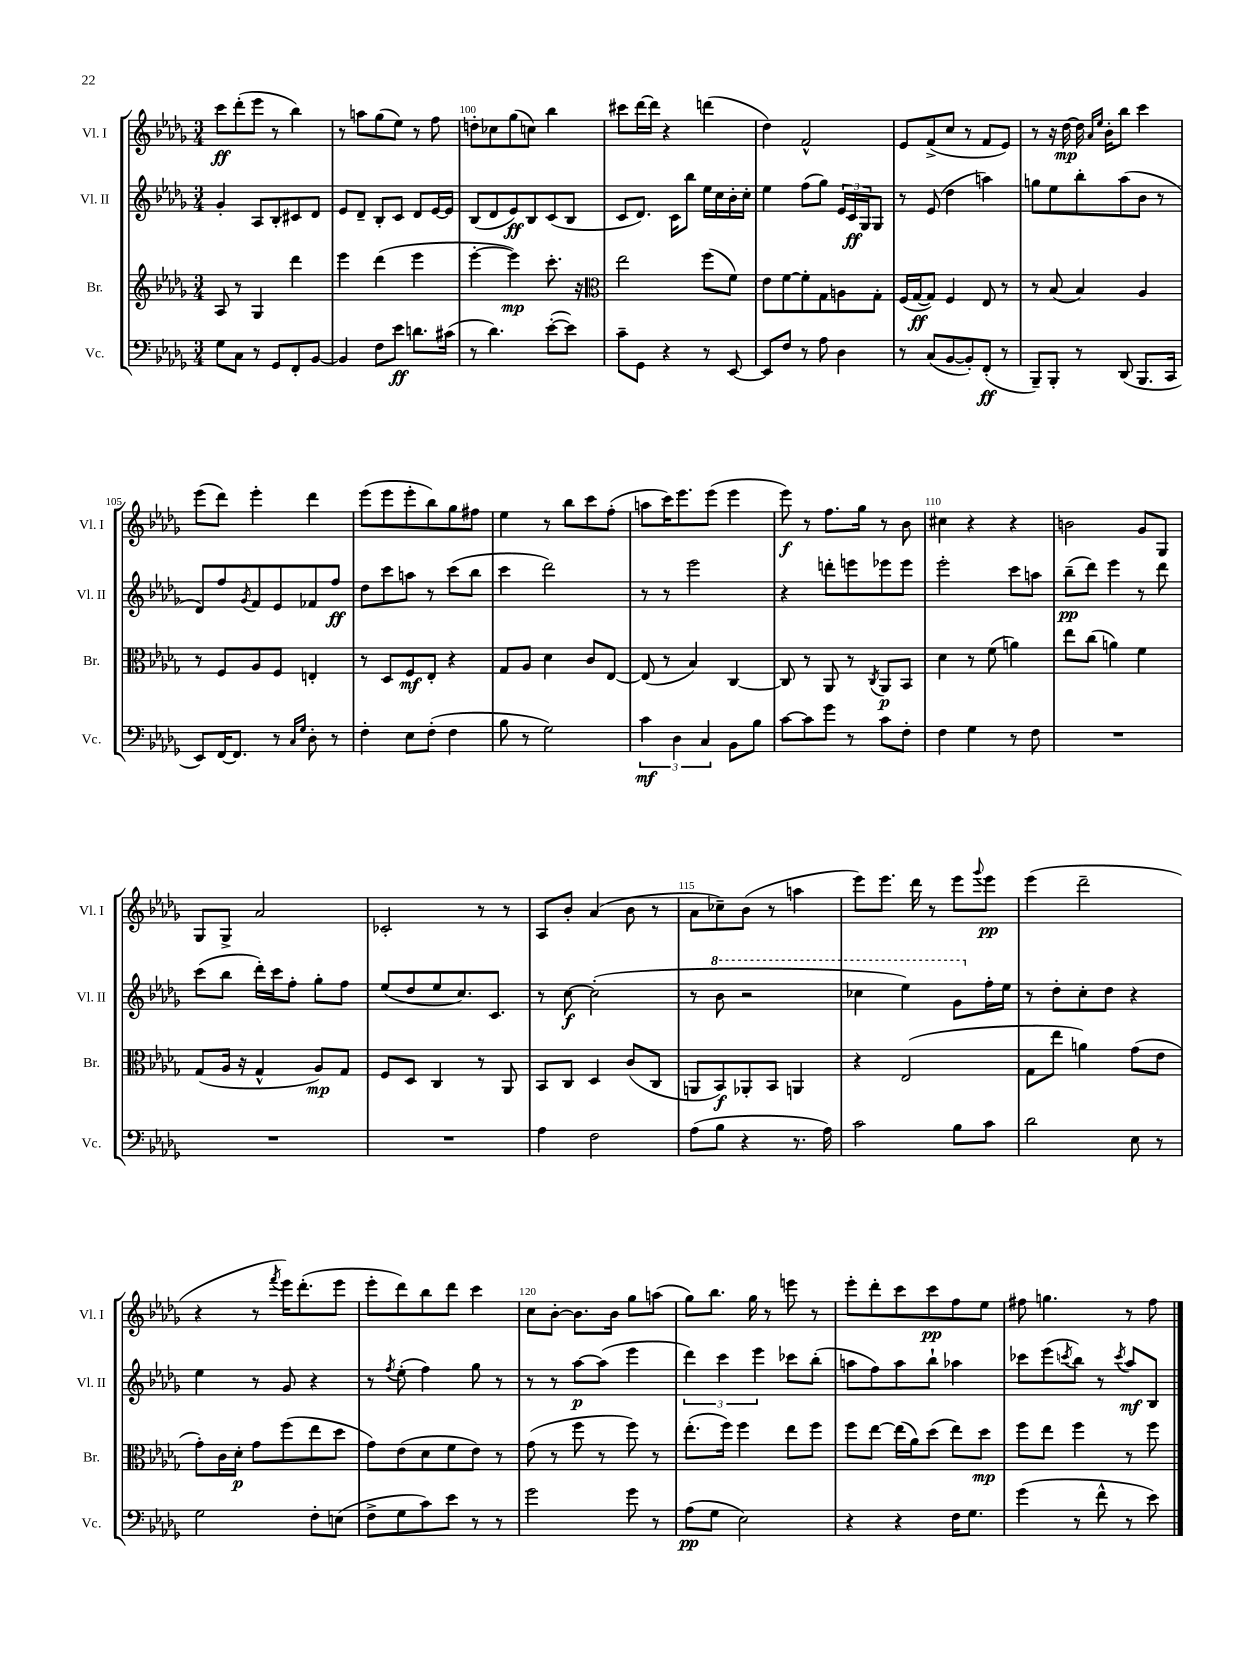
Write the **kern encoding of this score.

**kern	**dynam	**kern	**dynam	**kern	**dynam	**kern	**dynam
*part4	*part4	*part3	*part3	*part2	*part2	*part1	*part1
*staff4	*staff4	*staff3	*staff3	*staff2	*staff2	*staff1	*staff1
*I"Vc.	*	*I"Br.	*	*I"Vl. II	*	*I"Vl. I	*
*I'Vc.	*	*I'Br.	*	*I'Vl. II	*	*I'Vl. I	*
*clefF4	*	*clefG2	*	*clefG2	*	*clefG2	*
*k[b-e-a-d-g-]	*	*k[b-e-a-d-g-]	*	*k[b-e-a-d-g-]	*	*k[b-e-a-d-g-]	*
*M3/4	*	*M3/4	*	*M3/4	*	*M3/4	*
=98	=98	=98	=98	=98	=98	=98	=98
8G-\L	.	8A-/	.	4g-'/	.	8ccc\L	ff
8C\J	.	8r	.	.	.	(8ddd-'\	.
8r	.	4G-/	.	8A-/L	.	8eee-\J	.
8GG-/L	.	.	.	8B-'/	.	8r	.
8FF'/	.	4ddd-\	.	8c#X/	.	4bb-\)	.
[8BB-/J	.	.	.	8d-/J	.	.	.
=99	=99	=99	=99	=99	=99	=99	=99
4BB-/]	.	4eee-\	.	8e-/L	.	8r	.
.	.	.	.	8d-~/J	.	8aan\L	.
8F\L	.	(4ddd-\	.	8B-'/L	.	(8gg-\	.
8e-\J	ff	.	.	8c/J	.	8ee-\J)	.
8.dn\L	.	4eee-\	.	8d-/L	.	8r	.
.	.	.	.	[16e-/L	.	8ff\	.
(16c#X\Jk	.	.	.	16e-/JJ]	.	.	.
=100	=100	=100	=100	=100	=100	=100	=100
8r	.	[4eee-'\	.	(8B-/L	.	8ddn'\L	.
4.d-\)	.	.	.	8d-/	.	8cc-X\	.
.	.	4eee-\])	mp	8e-/)	ff	(8gg-\	.
.	.	.	.	8B-/	.	8ccn\J)	.
([8e-'\L	.	8.ccc'\	.	(8c/	.	4bb-\	.
8e-\J])	.	.	.	8B-/J	.	.	.
.	.	16r	.	.	.	.	.
=101	=101	=101	=101	=101	=101	=101	=101
*	*	*clefC3	*	*	*	*	*
8c~\L	.	2ee-\	.	8c/L	.	8ccc#X\L	.
8GG-\J	.	.	.	8.d-/J)	.	[16ddd-\L	.
.	.	.	.	.	.	16ddd-\JJ]	.
4r	.	.	.	.	.	4r	.
.	.	.	.	16c\KL	.	.	.
.	.	.	.	8bb-\J	.	.	.
8r	.	(8ff\L	.	16ee-\LL	.	(4dddn\	.
.	.	.	.	16cc\	.	.	.
[8EE-/	.	8f\J)	.	16b-'\	.	.	.
.	.	.	.	16cc'\JJ	.	.	.
=102	=102	=102	=102	=102	=102	=102	=102
8EE-/L]	.	8e-\L	.	4ee-\	.	4dd-\)	.
8F/J	.	[8f\	.	.	.	.	.
8r	.	8f'\]	.	(8ff\L	.	2f^^/	.
8A-\	.	8G-\	.	8gg-\J)	.	.	.
4D-\	.	8An\	.	24e-/LL	.	.	.
.	.	.	.	24c/	ff	.	.
.	.	.	.	24G-/J	.	.	.
.	.	8G-'\J	.	8G-/J	.	.	.
=103	=103	=103	=103	=103	=103	=103	=103
8r	.	(16F/LL	.	8r	.	8e-/L	.
.	.	[16G-/J	ff	.	.	.	.
(8C/L	.	8G-/J])	.	(8e-/	.	(8f^/	.
[8BB-/	.	4F/	.	4dd-\	.	8cc/J	.
8BB-'/])	.	.	.	.	.	8r	.
(8FF'/J	ff	8E-/	.	4aan\)	.	8f/L	.
8r	.	8r	.	.	.	8e-/J)	.
=104	=104	=104	=104	=104	=104	=104	=104
8BBB-~/L)	.	8r	.	8ggn\L	.	8r	.
8BBB-'/J	.	(8B-/	.	8ee-\	.	16r	.
.	.	.	.	.	.	[16dd-\	mp
8r	.	4B-/)	.	8bb-'\	.	16dd-\]	.
.	.	.	.	.	.	16qqa-/LL	.
.	.	.	.	.	.	16qqee-/JJ	.
.	.	.	.	.	.	16b-'\KL	.
(8DD-/	.	.	.	(8aa-\	.	8bb-\J	.
8.BBB-/L	.	4A-/	.	8b-\J	.	4ccc\	.
.	.	.	.	8r	.	.	.
16CC/Jk	.	.	.	.	.	.	.
!!LO:LB:g=z
=105	=105	=105	=105	=105	=105	=105	=105
8EE-/L)	.	8r	.	8d-/L)	.	(8eee-\L	.
[16FF/K	.	8F/L	.	8ff/	.	8ddd-\J)	.
8.FF/J]	.	.	.	.	.	.	.
.	.	.	.	8qg-/	.	.	.
.	.	8A-/	.	8f/	.	4eee-'\	.
8r	.	8F/J	.	8e-/	.	.	.
16qqC/LL	.	.	.	.	.	.	.
16qqG-/JJ	.	.	.	.	.	.	.
8D-'\	.	4En'/	.	8f-X/	.	4ddd-\	.
8r	.	.	.	8ff/J	ff	.	.
=106	=106	=106	=106	=106	=106	=106	=106
4F'\	.	8r	.	8dd-\L	.	(8eee-\L	.
.	.	8D-/L	.	8ccc\	.	8eee-\	.
8E-\L	.	8F/	mf	8aan\J	.	8eee-'\	.
(8F'\J	.	8E-'/J	.	8r	.	8bb-\)	.
4F\	.	4r	.	(8ccc\L	.	8gg-\	.
.	.	.	.	8bb-\J	.	8ff#X\J	.
=107	=107	=107	=107	=107	=107	=107	=107
8B-\	.	8G-/L	.	4ccc\	.	4ee-\	.
8r	.	8A-/J	.	.	.	.	.
2G-\)	.	4d-\	.	2ddd-\)	.	8r	.
.	.	.	.	.	.	8bb-\L	.
.	.	8c/L	.	.	.	8ccc\	.
.	.	[8E-/J	.	.	.	(8ff'\J	.
=108	=108	=108	=108	=108	=108	=108	=108
6c\	mf	(8E-/]	.	8r	.	8aan\L	.
.	.	8r	.	8r	.	16ccc\K)	.
6D-\	.	.	.	.	.	.	.
.	.	.	.	.	.	8.eee-\	.
.	.	4B-/)	.	2eee-\	.	.	.
6C/	.	.	.	.	.	.	.
.	.	.	.	.	.	(8eee-\J	.
8BB-\L	.	[4C/	.	.	.	4eee-\	.
8B-\J	.	.	.	.	.	.	.
=109	=109	=109	=109	=109	=109	=109	=109
[8c\L	.	8C/]	.	4r	.	8eee-\)	f
8c\]	.	8r	.	.	.	8r	.
8g-\J	.	8AA-/	.	8dddn'\L	.	8.ff\L	.
8r	.	8r	.	8eeen\	.	.	.
.	.	.	.	.	.	16gg-\Jk	.
.	.	8qC/	.	.	.	.	.
8c\L	.	8AA-/L	p	8eee-X\	.	8r	.
8F'\J	.	8BB-/J	.	8eee-\J	.	8b-\	.
=110	=110	=110	=110	=110	=110	=110	=110
4F\	.	4d-\	.	2eee-'\	.	4cc#X\	.
4G-\	.	8r	.	.	.	4r	.
.	.	(8f\	.	.	.	.	.
8r	.	4an\)	.	8ccc\L	.	4r	.
8F\	.	.	.	8aan\J	.	.	.
=111	=111	=111	=111	=111	=111	=111	=111
2.r	.	8ee-\L	.	(8bb-~\L	pp	2bn\	.
.	.	(8cc\J	.	8ddd-\J)	.	.	.
.	.	4an\)	.	4eee-\	.	.	.
.	.	4f\	.	8r	.	8g-/L	.
.	.	.	.	8ddd-\	.	8G-/J	.
!!LO:LB:g=z
=112	=112	=112	=112	=112	=112	=112	=112
2.r	.	(8G-/L	.	(8ccc\L	.	8G-/L	.
.	.	16A-/Jk	.	8bb-\J	.	8G-^/J	.
.	.	16r	.	.	.	.	.
.	.	4G-^^/	.	16ddd-'\LL)	.	2a-/	.
.	.	.	.	16ccc\J	.	.	.
.	.	.	.	8ff'\J	.	.	.
.	.	8A-/L)	mp	8gg-'\L	.	.	.
.	.	8G-/J	.	8ff\J	.	.	.
=113	=113	=113	=113	=113	=113	=113	=113
2.r	.	8F/L	.	(8ee-/L	.	2c-X'/	.
.	.	8D-/J	.	8dd-/	.	.	.
.	.	4C/	.	8ee-/	.	.	.
.	.	.	.	8.cc/)	.	.	.
.	.	8r	.	.	.	8r	.
.	.	.	.	8.c/J	.	.	.
.	.	8AA-/	.	.	.	8r	.
=114	=114	=114	=114	=114	=114	=114	=114
4A-\	.	8BB-/L	.	8r	.	8A-/L	.
.	.	8C/J	.	[8cc\	f	8b-'/J	.
2F\	.	4D-/	.	(2cc'\]	.	(4a-/	.
.	.	(8c/L	.	.	.	8b-\	.
.	.	8C/J	.	.	.	8r	.
=115	=115	=115	=115	=115	=115	=115	=115
(8A-\L	.	8AAn/L	.	8r	.	8a-\L	.
*	*	*	*	*8va	*	*	*
8B-\J	.	8BB-/)	f	8bb-\	.	8cc-X~\)	.
4r	.	8AA-X'/	.	2r	.	(8b-\J	.
.	.	8BB-/J	.	.	.	8r	.
8.r	.	4AAn/	.	.	.	4aan\	.
16A-\)	.	.	.	.	.	.	.
=116	=116	=116	=116	=116	=116	=116	=116
2c\	.	4r	.	4ccc-X\	.	8eee-\L)	.
.	.	.	.	.	.	8.eee-\J	.
.	.	(2E-/	.	4eee-\)	.	.	.
.	.	.	.	.	.	16ddd-\	.
.	.	.	.	.	.	8r	.
8B-\L	.	.	.	8gg-\L	.	8eee-\L	.
.	.	.	.	.	.	8qqggg-/	.
*	*	*	*	*X8va	*	*	*
8c\J	.	.	.	16ff'\L	.	8eee-\J	pp
.	.	.	.	16ee-\JJ	.	.	.
=117	=117	=117	=117	=117	=117	=117	=117
2d-\	.	8G-\L	.	8r	.	(4eee-\	.
.	.	8ee-\J	.	8dd-'\L	.	.	.
.	.	4an\)	.	8cc'\	.	2ddd-~\	.
.	.	.	.	8dd-\J	.	.	.
8E-\	.	(8g-\L	.	4r	.	.	.
8r	.	8e-\J	.	.	.	.	.
!!LO:LB:g=z
=118	=118	=118	=118	=118	=118	=118	=118
2G-\	.	8g-'\L)	.	4ee-\	.	4r	.
.	.	16c\L	.	.	.	.	.
.	.	16d-'\JJ	p	.	.	.	.
.	.	8g-\L	.	8r	.	8r	.
.	.	.	.	.	.	8qfff/	.
.	.	(8ff\	.	8g-/	.	16eee-\KL)	.
.	.	.	.	.	.	(8.ddd-'\	.
8F'\L	.	8ee-\	.	4r	.	.	.
(8En\J	.	8dd-\J	.	.	.	8eee-\J	.
=119	=119	=119	=119	=119	=119	=119	=119
8F^\L	.	8g-\L)	.	8r	.	8eee-'\L	.
.	.	.	.	8qff/	.	.	.
8G-\	.	(8e-\	.	(8ee-'\	.	8ddd-\)	.
8c\)	.	8d-\	.	4ff\)	.	8bb-\	.
8e-\J	.	8f\	.	.	.	8ddd-\J	.
8r	.	8e-\J)	.	8gg-\	.	4ccc\	.
8r	.	8r	.	8r	.	.	.
=120	=120	=120	=120	=120	=120	=120	=120
2g-\	.	(8g-\	.	8r	.	8cc\L	.
.	.	8r	.	8r	.	[8b-'\J	.
.	.	8ff\	.	[8aa-\L	p	8.b-\L]	.
.	.	8r	.	(8aa-\J]	.	.	.
.	.	.	.	.	.	16b-\Jk	.
8g-\	.	8ff\)	.	4eee-\	.	8gg-\L	.
8r	.	8r	.	.	.	(8aan\J	.
=121	=121	=121	=121	=121	=121	=121	=121
(8A-\L	pp	(8.ee-'\L	.	6ddd-\)	.	8gg-\L)	.
8G-\J	.	.	.	.	.	8.bb-\J	.
.	.	.	.	6ccc\	.	.	.
.	.	16ff\Jk)	.	.	.	.	.
2E-\)	.	4ff\	.	.	.	.	.
.	.	.	.	.	.	16gg-\	.
.	.	.	.	6eee-\	.	.	.
.	.	.	.	.	.	8r	.
.	.	8ee-\L	.	8ccc-X\L	.	8eeen\	.
.	.	8ff\J	.	(8bb-'\J	.	8r	.
=122	=122	=122	=122	=122	=122	=122	=122
4r	.	8ff\L	.	8aan\L	.	8eee-'\L	.
.	.	[8ee-\J	.	8ff\)	.	8ddd-'\	.
4r	.	(16ee-\LL]	.	8aa\	.	8ccc\	.
.	.	16a-\J)	.	.	.	.	.
.	.	(8dd-\J	.	8bb-`\J	.	8ccc\	pp
16F\KL	.	8ee-\L)	.	4aa-X\	.	8ff\	.
8.G-\J	.	.	.	.	.	.	.
.	.	8dd-\J	mp	.	.	8ee-\J	.
=123	=123	=123	=123	=123	=123	=123	=123
(4g-\	.	8ff\L	.	8ccc-X\L	.	8ff#X\	.
.	.	8ee-\J	.	(8eee-\	.	4.ggn\	.
.	.	.	.	8qcccn/	.	.	.
8r	.	4ff\	.	8bb-\J)	.	.	.
8f^^\	.	.	.	8r	.	.	.
.	.	.	.	8qccc/	.	.	.
8r	.	8r	.	8aa-/L	mf	8r	.
8e-\)	.	8ff\	.	8B-/J	.	8ff#\	.
==	==	==	==	==	==	==	==
*-	*-	*-	*-	*-	*-	*-	*-
